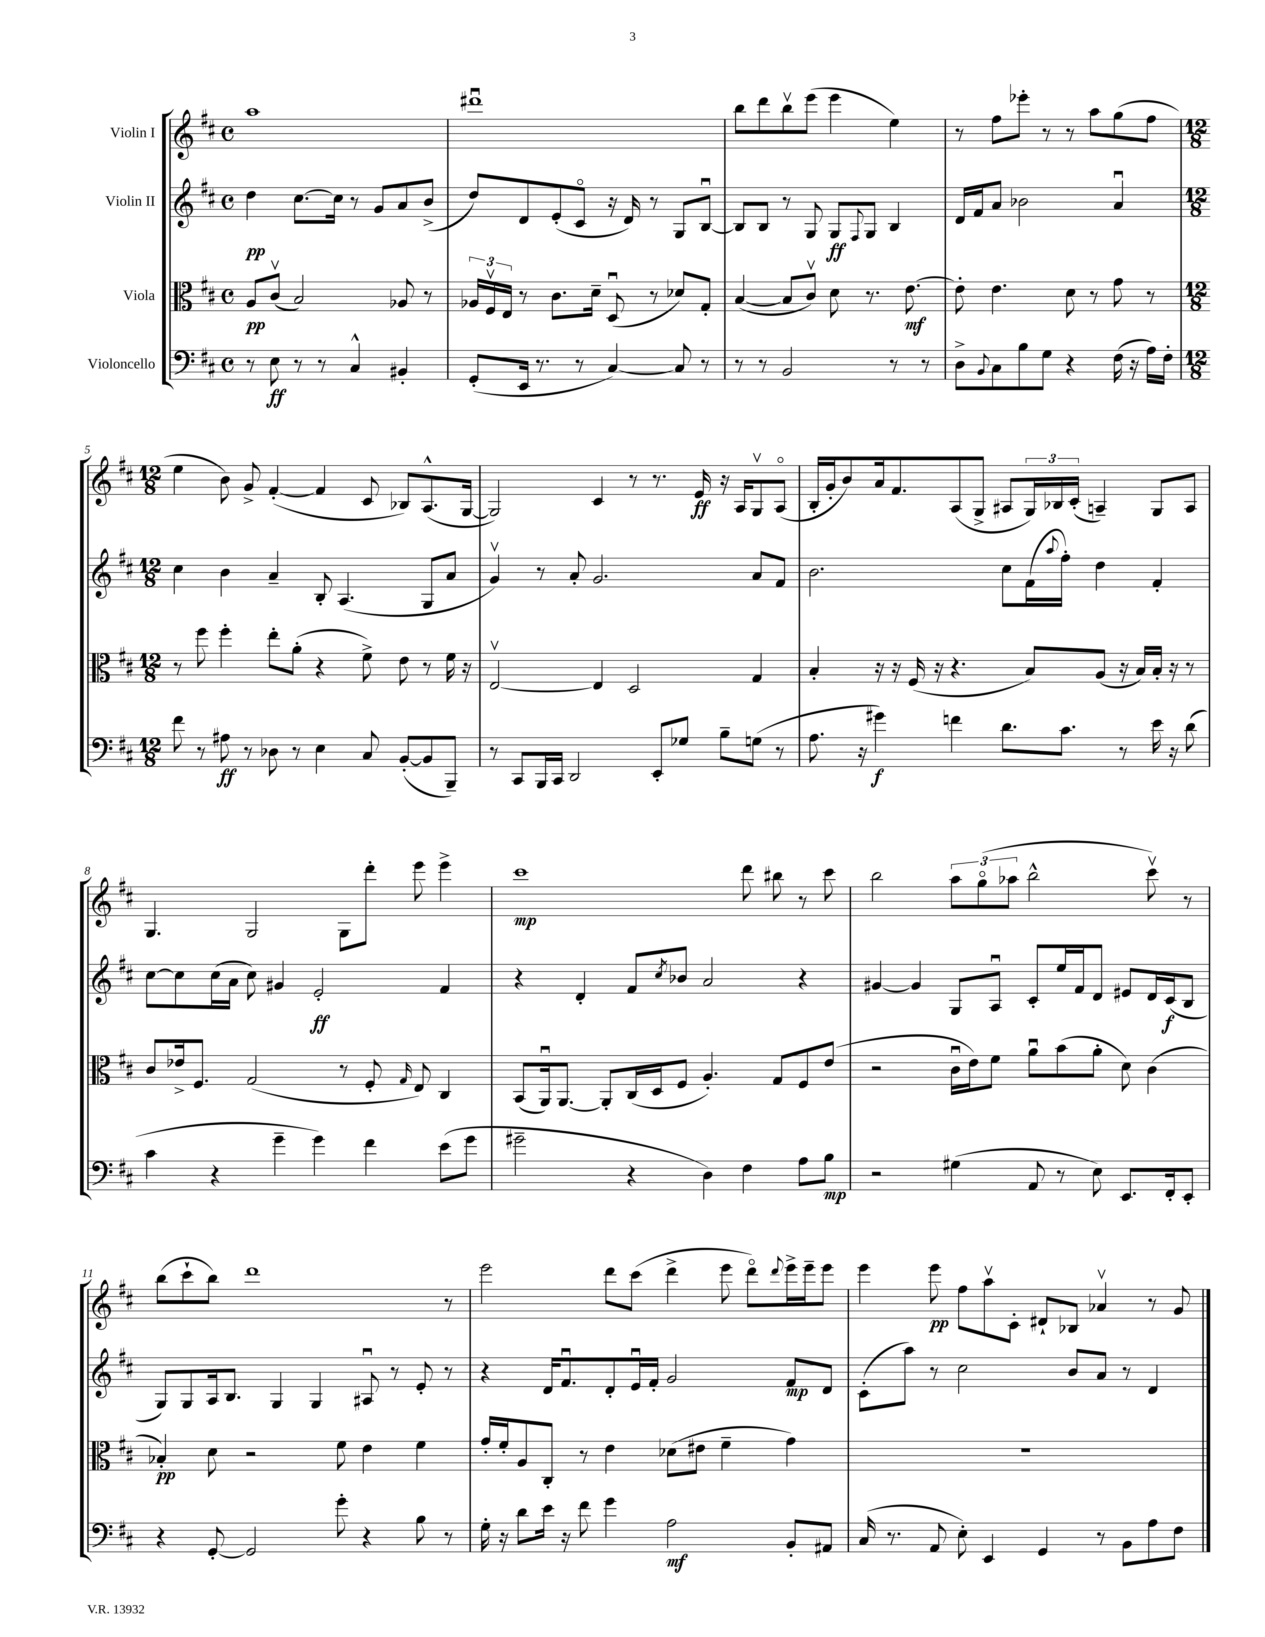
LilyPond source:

<<
\new StaffGroup <<
\new Staff = "s0" \with { instrumentName = "Violin I" } {
    \clef treble \key d \major \defaultTimeSignature \time 4/4
    a''1 |
    dis'''1\downbow |
    b''8 d'''8 b''8\upbow e'''8( e'''4 e''4) |
    r8 fis''8 ees'''8-. r8 r8 a''8 g''8( fis''8 |
    \numericTimeSignature \time 12/8 e''4 b'8) g'8-> fis'4~-.( fis'4 cis'8 bes8) a8.-^( g16~ |
    g2) cis'4 r8 r8. e'16\ff r16 a16 g8\upbow a8\flageolet( |
    b16-. g'16-. b'8) a'16 fis'8. a8( g8-> ais8 \tuplet 3/2 { g16) bes16 cis'16-.( } a4--) g8 a8 |
    g4. g2 g8 d'''8-. e'''8 e'''4-> |
    cis'''1\mp d'''8 bis''8 r8 cis'''8 |
    b''2 \tuplet 3/2 { a''8 g''8\flageolet( aes''8 } b''2-^ cis'''8\upbow) r8 |
    b''8( cis'''8-! b''8) d'''1 r8 |
    e'''2 d'''8 cis'''8( d'''4-> e'''8 d'''8\flageolet) \appoggiatura { d'''8 } e'''16-> e'''16-- e'''8 |
    e'''4 e'''8\pp fis''8 a''8\upbow cis'8-. dis'8-! bes8 aes'4\upbow r8 g'8 \bar "|." |
}
\new Staff = "s1" \with { instrumentName = "Violin II" } {
    \clef treble \key d \major \defaultTimeSignature \time 4/4
    d''4\pp cis''8.~ cis''16 r8 g'8 a'8 b'8->( |
    d''8) d'8 e'8-.( cis'8\flageolet r16 d'16) r8 g8 b8~\downbow |
    b8 b8 r8 g8 g8\ff \appoggiatura { fis8 } g8 b4 |
    d'16 fis'16 a'8 bes'2 a'4\downbow |
    \numericTimeSignature \time 12/8 cis''4 b'4 a'4-- b8-. a4.( g8 a'8 |
    g'4\upbow) r8 a'8-. g'2. a'8 fis'8 |
    b'2. cis''8 fis'16( \appoggiatura { a''8 } fis''16-.) d''4 fis'4-. |
    cis''8~ cis''8 cis''16( a'16 cis''8) gis'4 e'2-.\ff fis'4 |
    r4 d'4-. fis'8 \acciaccatura { cis''8 } bes'8 a'2 r4 |
    gis'4~ gis'4 g8 a8\downbow cis'8-. e''16 fis'16 d'8 eis'8 d'16 cis'16\f( b8 |
    g8) g8 a16 b8. g4 g4 ais8\downbow r8 e'8-. r8 |
    r4 d'16 fis'8.\downbow d'8-. e'16\downbow fis'16-. g'2 fis'8\mp d'8 |
    cis'8-.( a''8) r8 cis''2 b'8 a'8 r8 d'4 \bar "|." |
}
\new Staff = "s2" \with { instrumentName = "Viola" } {
    \clef alto \key d \major \defaultTimeSignature \time 4/4
    a8\pp cis'8\upbow( b2) aes8 r8 |
    \tuplet 3/2 { aes16 fis16\upbow e16 } r8 cis'8. d'16-- d8\downbow( r8 des'8) g8-. |
    b4~( b8 cis'8\upbow) d'8 r8. e'8.~\mf |
    e'8-. e'4. d'8 r8 g'8 r8 |
    \numericTimeSignature \time 12/8 r8 fis''8 fis''4-. e''8-. a'8-.( r4 fis'8->) e'8 r8 fis'16 r16 |
    e2~\upbow e4 d2 g4 |
    b4-. r16 r16 fis16( r16 r4. b8) a8( r16 b16) b16-. r16 r8 |
    cis'8 ees'16-> fis8. g2( r8 fis8-. \grace { g16 } e8) cis4 |
    b,8( a,16\downbow) a,8.~ a,8-. cis16( d16 fis8 a4.-.) g8 fis8 e'8( |
    r2 cis'16\downbow e'16) fis'8 a'8\downbow b'8( a'8-. d'8) cis'4( |
    bes4-.\pp) d'8 r2 fis'8 e'4 fis'4 |
    g'16-. fis'16-. a8 cis8-. r8 e'4 des'8( eis'8 fis'4-- g'4) |
    R1. \bar "|." |
}
\new Staff = "s3" \with { instrumentName = "Violoncello" } {
    \clef bass \key d \major \defaultTimeSignature \time 4/4
    r8 e8\ff r8 r8 cis4-^ bis,4-. |
    g,8-.( e,16 r8. r8 cis4~) cis8 r8 |
    r8 r8 b,2 r8 r8 |
    d8-> \appoggiatura { b,8 } cis8 b8 g8 r4 fis16( r16 a16) fis16-. |
    \numericTimeSignature \time 12/8 fis'8 r8 ais8\ff r8 des8 r8 e4 cis8 b,8~-.( b,8 b,,8--) |
    r8 cis,8 b,,16 cis,16 d,2 e,8-. ges8 b8-- g8( r8 |
    a8. r16 gis'4\f) f'4 d'8. cis'8. r8 e'16 r16 d'8( |
    cis'4 r4 g'4-- g'4) fis'4 e'8( g'8 |
    gis'2-- r4 d4) fis4 a8 b8\mp |
    r2 gis4( a,8 r8 e8) e,8. fis,16-. e,8-. |
    r4 g,8~-. g,2 g'8-. r4 b8 r8 |
    g16-. r16 d'8 e'16 r16 fis'8 g'4 a2\mf b,8-. ais,8 |
    cis16( r8. a,8 e8-.) e,4 g,4 r8 b,8 a8 fis8 \bar "|." |
}
>>
>>
